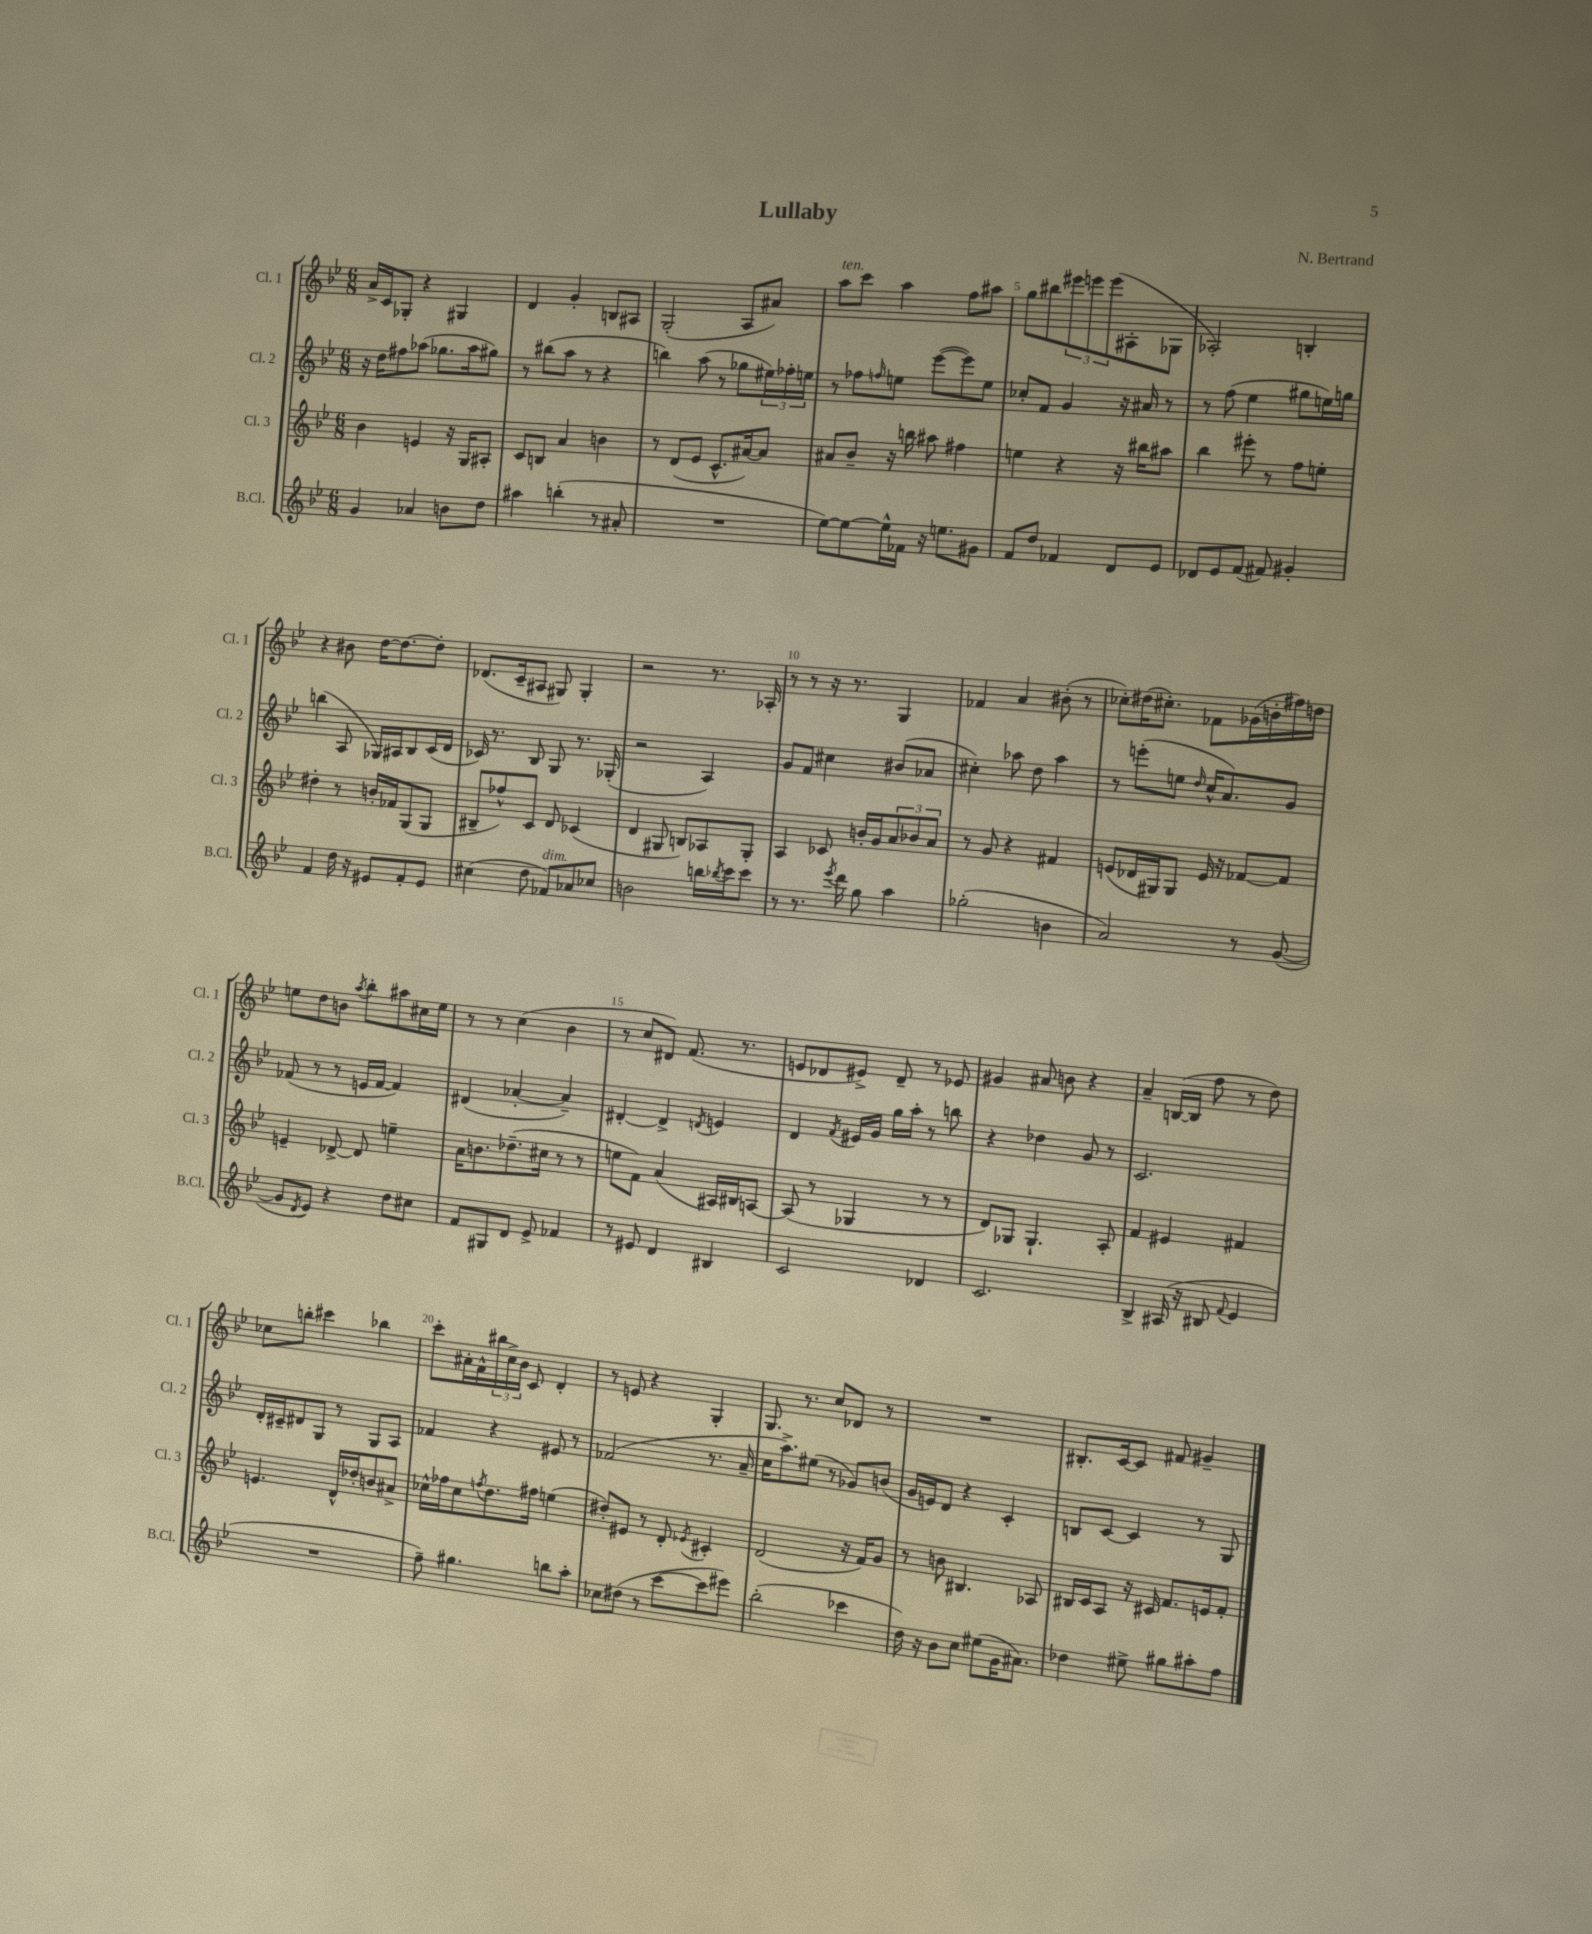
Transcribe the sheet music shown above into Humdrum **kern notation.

**kern	**kern	**kern	**kern
*part4	*part3	*part2	*part1
*staff4	*staff3	*staff2	*staff1
*I"B.Cl.	*I"Cl. 3	*I"Cl. 2	*I"Cl. 1
*I'B.Cl.	*I'Cl. 3	*I'Cl. 2	*I'Cl. 1
*clefG2	*clefG2	*clefG2	*clefG2
*k[b-e-]	*k[b-e-]	*k[b-e-]	*k[b-e-]
*M6/8	*M6/8	*M6/8	*M6/8
=1	=1	=1	=1
4g/	4b-\	16r	16a^/LL
.	.	16dd\KL	16c/J
.	.	8ff#X\	8G-X'/J
4a-X/	4en/	(8aa-X\J	4r
.	.	8.gg-X\L	.
8bn\L	16r	.	4G#X/
.	16G/KL	16aa-\k	.
8dd\J	8A#X'/J	8gg#X\J)	.
=2	=2	=2	=2
4aa#X\	8c/L	8r	4d/
.	8Bn/J	(8bb#X\L	.
(4bbn'\	4a/	8aa\J	4g'/
.	.	8r	.
8r	4bn\	4r	8Bn/L
8a#X'/	.	.	8A#X/J
=3	=3	=3	=3
2.r	8r	4bbn\)	(2G'/
.	(8d/L	.	.
.	8e-/J	(8aa\	.
.	8.c^^/L	8r	.
.	.	8gg-X\L	8A/L
.	[16a#X/k)	.	.
.	8a#/J]	24ee#X\L)	8a#X/J)
.	.	24ff-X'\	.
.	.	24een\JJ	.
=4	=4	=4	=4
!	!	!	!LO:TX:a:i:t=ten.
[8ee-\L)	8a#X/L	8r	8aa\L
8ee-\_	8b-~/J	8ff-X\L	8ccc\J
.	.	16qqffn/	.
16ee-^^\L]	16r	8een\J	4aa\
16f-X\JJ	16bbn\	.	.
16r	8aa#X\	([8eee-\L	.
8.een\L	.	.	.
.	4ff#X\	8eee-\])	8ff\L
8g#X\J	.	8ee\J	8aa#X\J
=5	=5	=5	=5
8f/L	4een\	8cc-X'/L	8gg\L
8dd/J	.	8f/J	8bb#X\
4f-X/	4r	4g/	12eee#X\
.	.	.	12eeen\
.	.	.	(12eee\
8d/L	16r	16r	8A#X'\
.	16bb#X\KL	16a#X/	.
8e-/J	8aa#X\J	8r	8G-X\J
=6	=6	=6	=6
8d-X/L	4bb-\	8r	2A-X'/)
8e-/	.	(8ff\	.
(8f/J	8eee#X'\	4ee-\	.
8f#X/)	8r	.	.
4g#X'/	8ff\L	8gg#X\L	4Bn'/
.	8een'\J	16een\L)	.
.	.	16ggn\JJ	.
!!LO:LB:g=z
=7	=7	=7	=7
4f/	4dd#X'\	(4bbn\	4r
16dd\	8r	8A/	8b#X\
16r	.	.	.
8e#X/L	16bn'/LL	16G-X/LL)	[16dd\KL
.	16f-X/J	16A#X/J	8.dd\_
8f'/	(8G/	8B-/	.
8e#/J	8G/J	(16c/L	8dd'\J]
.	.	16d/JJ	.
=8	=8	=8	=8
(4cc#X\	8B#X~/L	16c-X/)	(8.d-X/L
.	.	8.r	.
.	8ff-X^^/)	.	.
.	.	.	16c~/k
8dd\	8c/J	8B-/	8A#X/J
!LO:TX:a:i:t=dim.	!	!	!
8f-X/L)	8d/	8G/	8G#X/)
8a-X/	(4c-X/	8.r	4G#'/
8cc-X/J	.	.	.
.	.	(16G-X'/	.
=9	=9	=9	=9
2bn\	4d/	2r	2r
.	8G#X/	.	.
.	8Bn/L)	.	.
16bbn\LL	8A-X/	4A/)	8.r
8qbb-X/	.	.	.
16ccc\J	.	.	.
8ccc\J	8G#'/J	.	.
.	.	.	16A-X'/
=10	=10	=10	=10
8r	4A/	8g/L	8r
8.r	.	8f/J	8r
.	8c-X/	4cc#X\	16r
8qeee-/	.	.	.
16ddd\	.	.	8.r
8gg\	16bn'/LL	.	.
.	16g/J	.	.
4aa\	12a/	(8b#X/L	4G/
.	12b-X/	.	.
.	.	8a-X/J	.
.	12a/J	.	.
=11	=11	=11	=11
(2gg-X'\	8r	4cc#X'\)	4f-X/
.	8g/	.	.
.	4r	8aa-X\	4a/
.	.	8dd\	.
4bn\	4f#X/	4aa-\	(8b#X'\
.	.	.	8r
=12	=12	=12	=12
2a/)	(8en/L	8r	8cc-X'\L)
.	16d-X/L	(8eeen'\L	(16dd#X\K
.	16G#X/J)	.	8.cc#X'\J)
.	8G#/J	8een\J	.
.	.	16qqdd/	.
.	16e/	16cc^^/KL	8f-X\L
.	16r	8.a/)	.
8r	[8f-X/L	.	(16g-X\L
.	.	.	16bn'\
([8g/	8f-/J]	8g/J	16ff#X\)
.	.	.	16ddn\JJ
!!LO:LB:g=z
=13	=13	=13	=13
8g/L]	4en~/	(8f-X/	8een\L
8qd/	.	.	.
8e-/J)	.	8r	8dd\
4r	[8d-X^/	8r	8bn\J
.	.	.	8qaa/
.	8d-/]	16en/LL	8bb-'\L
.	.	[16f-/JJ	.
8dd\L	4een~\	4f-/])	8aa#X\
8cc#X\J	.	.	16cc#X\L
.	.	.	16ee\JJ
=14	=14	=14	=14
8f/L	16a\KL	(4d#X/	8r
.	8.bn\	.	.
8G#X/	.	.	8r
8d/J	(8.dd-X~\	[4a-X'/	(4cc\
8e-^/	.	.	.
.	16cc#X\Jk	.	.
4f-X/	8r	4a-~/])	4b-\
.	8r	.	.
=15	=15	=15	=15
8r	8een\L	[4d#X'/	8r
8e#X/	8f\J)	.	8cc/L
4d/	(4a/	4d#^/]	8d#X/J)
.	.	.	(8.f/
.	.	8qdn/	.
4B#X/	16A#X/LL)	4en/	.
.	16B#X/J	.	8.r
.	[8An/J	.	.
=16	=16	=16	=16
2c/	(8A/]	4d/	8en/L
.	8r	.	8d-X/
.	.	8qf/	.
.	4G-X/	16e#X/LL	8e#X^/J)
.	.	16g/JJ	.
.	.	16gg\LL	8d-~/
.	.	16aa'\JJ	.
4d-X/	8r	8r	8r
.	8r	8bbn\	8e-X/
=17	=17	=17	=17
2.c/	8d/L)	4r	4g#X/
.	8G-X/J	.	.
.	4.G-`/	4dd-X\	8a#X/
.	.	.	8bn\
.	.	8g/	4r
.	8A'/	8r	.
=18	=18	=18	=18
4B-^/	4f/	2.c/	4a~/
(16A#X/	4e#X/	.	([16Bn/LL
16r	.	.	16B/JJ]
8B#X/	.	.	8ff\
8qqf/	.	.	.
4e-/	4f#X/	.	8r
.	.	.	8dd\)
!!LO:LB:g=z
=19	=19	=19	=19
2.r	4.en/	16d'/LL	8cc-X\L
.	.	16c#X~/J	.
.	.	8d#X/	8bbn'\J
.	.	8G/J	4ccc#X\
.	16d^^/LL	8r	.
.	16dd-X'/J	.	.
.	8bn/	8G/L	4bb-X\
.	8a#X^/J	8A/J	.
=20	=20	=20	=20
8ff~\)	16cc-X^^\LL	4f-X/	8ccc'\L
.	16ff-X\J	.	.
4.gg#X\	8cc-\	.	16a#X'\L
.	.	.	16f^^\
.	8qffn/	.	.
.	8.dd\	4r	24bb#X\
.	.	.	24cc^\
.	.	.	24b-\JJ
.	.	.	8c/
.	16ff#X\Jk	.	.
8bbn\L	(4een\	8e#X/	4d'/
8aa'\J	.	8r	.
=21	=21	=21	=21
8cc-X\L	8dd#X'/L)	(2f-X/	8r
(8dd#X\J	8e#X/J	.	8en/
8r	8r	.	4r
[8ccc\L	8d'/	.	.
.	8qe-X/	.	.
8ccc\]	4c#X'/	8.r	4G'/
8eee#X\J)	.	.	.
.	.	16a~/	.
=22	=22	=22	=22
(2bb-'\	(2d/	16cc\KL	8.G/
.	.	8.aa^\)	.
.	.	.	8.r
.	.	(8ee#X\J	.
.	.	8r	8cc/L
4ccc-X\	16r	8g-X/L)	8d-X/J
.	16f/KL)	.	.
.	8g/J	(8bn/J	8r
=23	=23	=23	=23
16dd\)	8r	16g/LL	2.r
16r	.	16en/J)	.
8b-\L	8bn\	8d/J	.
8cc\J	4.B#X/	4r	.
(8ee#X\L	.	.	.
16g\K	.	4c'/	.
8.a#X\J)	.	.	.
.	8A-X/	.	.
=24	=24	=24	=24
4dd-X\	16B#X/LL	8Bn/L	8.B#X'/L
.	16c/J	.	.
.	8A/J	[8c/J	.
.	.	.	[16c/k
8ee#X^\	16r	4c/]	8c/J]
.	16c#X/	.	.
8gg#X\L	8.f/L	.	8f#X/
8aa#X'\	.	8r	4g#X~/
.	16en/k	.	.
8ff\J	8f'/J	8G/	.
==	==	==	==
*-	*-	*-	*-
